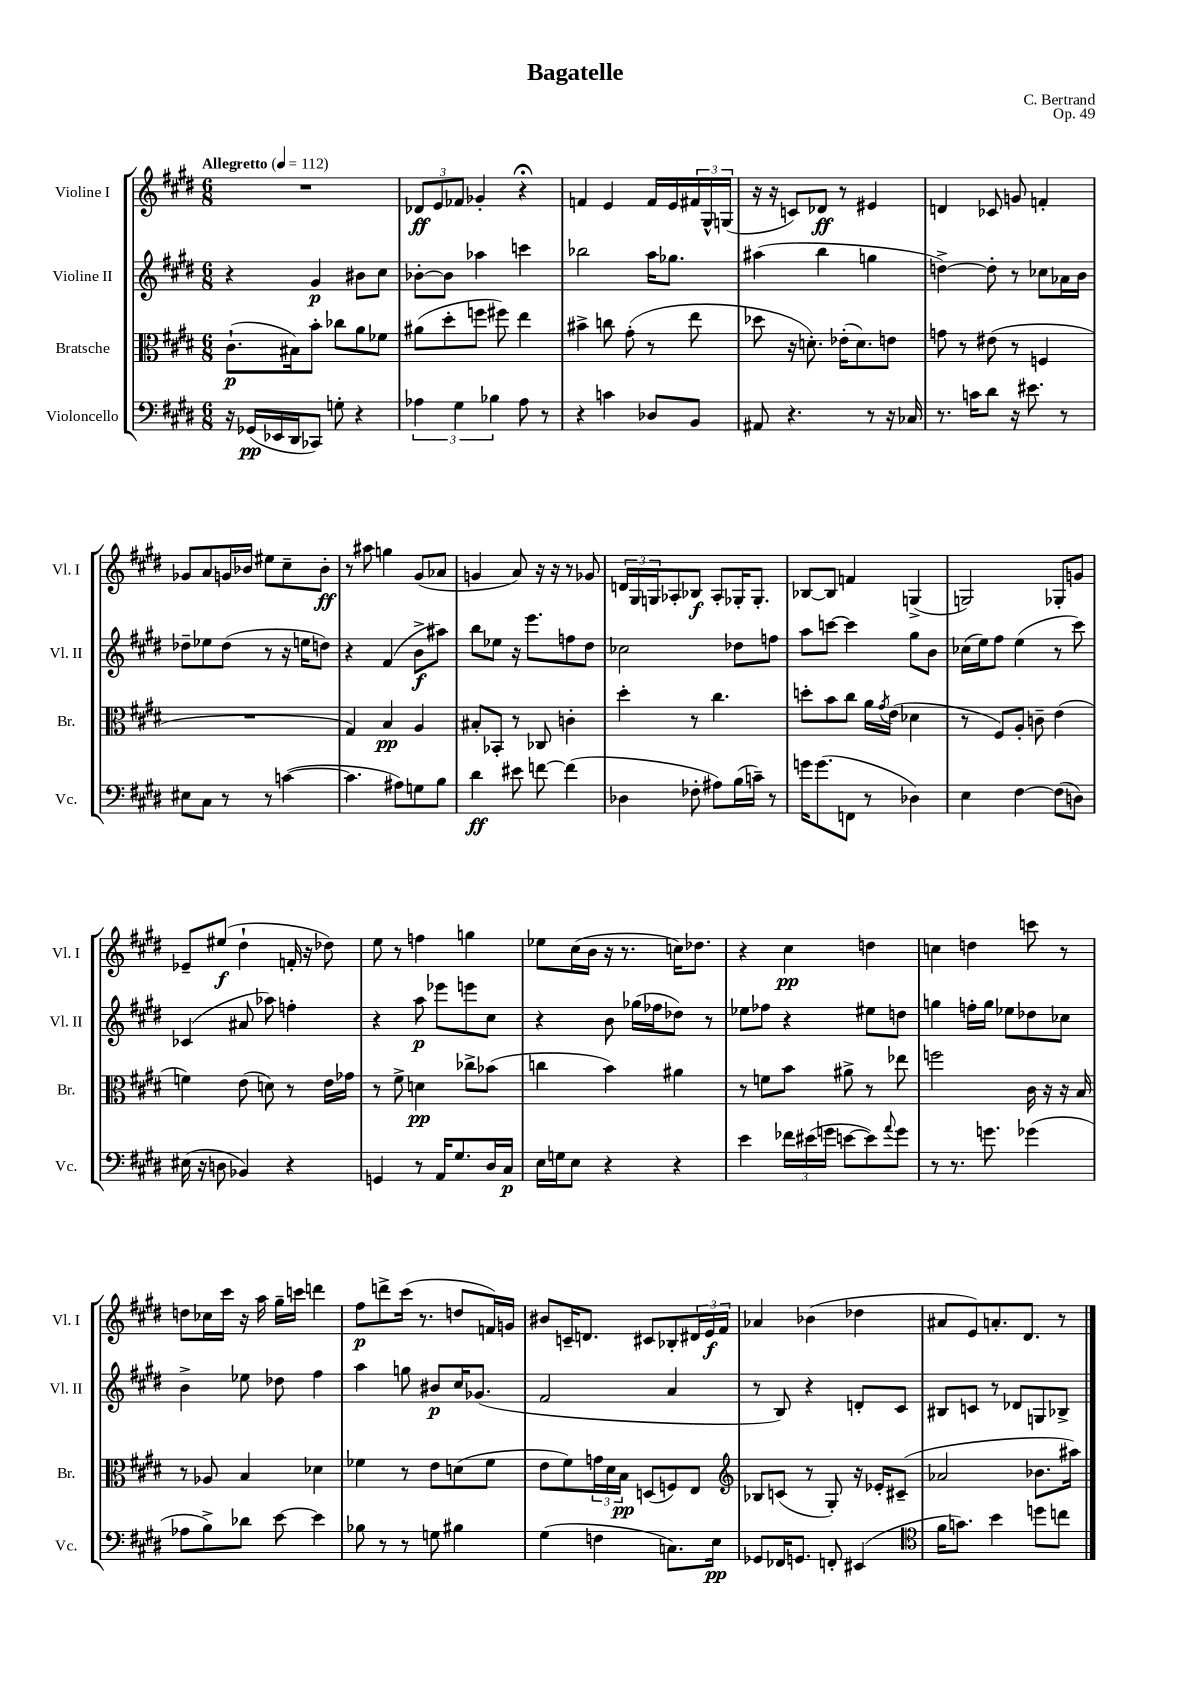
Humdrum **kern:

**kern	**kern	**kern	**kern
*staff4	*staff3	*staff2	*staff1
*clefF4	*clefC3	*clefG2	*clefG2
*k[f#c#g#d#]	*k[f#c#g#d#]	*k[f#c#g#d#]	*k[f#c#g#d#]
*M6/8	*M6/8	*M6/8	*M6/8
*MM112	*MM112	*MM112	*MM112
16r	(8.c#`	4r	2.r
(16GG-	.	.	.
16EE-	.	.	.
16DD#	16B#)	.	.
8CC-)	8b'	4g#	.
8G'	8cc-	.	.
4r	8a	8b#	.
.	8f-	8cc#	.
=	=	=	=
6A-	(8a#	[8b-'	12d-
.	.	.	12e
.	8dd#'	8b-]	.
6G#	.	.	12f-
.	8ff	4aa-	4g-'
6B-	.	.	.
.	8ff#)	.	.
8A-	4ee	4ccc	4r;
8r	.	.	.
=	=	=	=
4r	4b#^	2bb-	4f
4c	8cc	.	4e
.	(8g#'	.	.
8D-	8r	16aa	16f
.	.	8.gg-	16e
8BB	8ee	.	24f#
.	.	.	24G#^^
.	.	.	(24G
=	=	=	=
8AA#	8dd-	(4aa#	16r
.	.	.	16r
4.r	16r	.	8c)
.	8.d')	.	.
.	.	4bb	8d-
.	(16e-'	.	8r
.	8.d)	.	.
8r	.	4gg	4e#
16r	8e	.	.
16C-	.	.	.
=	=	=	=
8.r	8g	[4dd^)	4d
.	8r	.	.
16c	.	.	.
8d#	(8e#	8dd']	8c-
16r	8r	8r	8g
8.e#	.	.	.
.	4F	8cc-	4f'
8r	.	16a-	.
.	.	16b	.
=	=	=	=
8E#	2.r	8dd-~	8g-
8C#	.	8ee-	8a
8r	.	(8dd-	16g
.	.	.	16b-
8r	.	8r	8ee#
([4c	.	16r	8cc#~
.	.	16ee	.
.	.	8dd)	8b-'
=	=	=	=
4.c]	4G#)	4r	8r
.	.	.	8aa#
.	4B	(4f#	4gg
8A#)	.	.	.
8G	4A	8b^	(8g#
8B	.	8aa#)	8a-
=	=	=	=
4d#	8B#'	8bb	4g
.	8BB-'	8ee-	.
8e#	8r	16r	8a)
.	.	8.eee	.
[8f	8C-	.	16r
.	.	.	16r
(4f]	4c'	8ff	8r
.	.	8dd#	8g-
=	=	=	=
4D-	4dd#'	2cc-	24d
.	.	.	24G#
.	.	.	24G
.	.	.	8A-'
8F-'	8r	.	8B-
8A#)	4.cc#	.	8A-'
(16B	.	8dd-	16G-'
16c~)	.	.	8.G-'
8r	.	8ff	.
=	=	=	=
16g	8dd'	8aa	[8B-
(8.g	.	.	.
.	8b	[8ccc	8B-]
8FF	8cc#	4ccc]	4f
8r	16a	.	.
.	8qg#	.	.
.	(16e	.	.
4D-)	4d-	8gg#	(4G^
.	.	8b	.
=	=	=	=
4E	8r	(16cc-	2G)
.	.	16ee)	.
.	8F#)	8ff#	.
[4F#	8A'	(4ee	.
.	8c~	.	.
(8F#]	(4e	8r	8G-'
8D)	.	8ccc#)	8g
=	=	=	=
(16E#	4f)	(4c-	8e-~
16r	.	.	.
8D	.	.	(8ee#
4BB-)	(8e	8a#	4dd#`
.	8d)	8aa-)	.
4r	8r	4ff'	16f'
.	.	.	16r
.	16e	.	8dd-)
.	16g-	.	.
=	=	=	=
4GG	8r	4r	8ee
.	8f#^	.	8r
8r	4d	8aa	4ff
16AA	.	8eee-	.
8.G#	.	.	.
.	8cc-^	8eee	4gg
16D#	(8b-	8cc#	.
16C#	.	.	.
=	=	=	=
16E	4cc	4r	8ee-
16G	.	.	.
8E	.	.	(16cc#
.	.	.	16b
4r	4b)	8b	16r
.	.	.	8.r
.	.	(16gg-	.
.	.	16ff-	.
4r	4a#	8dd-)	16cc)
.	.	.	8.dd-
.	.	8r	.
=	=	=	=
4e	8r	8ee-	4r
.	8f	8ff-	.
24f-	8b	4r	4cc#
(24e#	.	.	.
24g	.	.	.
[8e	8a#^	.	.
8e])	8r	8ee#	4dd
8qqa	.	.	.
8g	8ee-	8dd	.
=	=	=	=
8r	2ff	4gg	4cc
8.r	.	.	.
.	.	16ff'	4dd
8.g	.	16gg	.
.	.	8ee-	.
(4g-	16c#	8dd-	8ccc
.	16r	.	.
.	16r	8cc-	8r
.	16B	.	.
=	=	=	=
8A-	8r	4b^	8dd
8B^)	8A-	.	16cc-
.	.	.	16ccc#
8d-	4B	8ee-	16r
.	.	.	16aa
[8e	.	8dd-	16gg#~
.	.	.	16ccc
4e]	4d-	4ff#	4ddd
=	=	=	=
8B-	4f-	4aa	8ff#
8r	.	.	8ddd^
8r	8r	8gg	(16ccc#
.	.	.	8.r
8G	8e	8b#	.
4B#	(8d	16cc#	8dd
.	.	(8.g-	.
.	8f-	.	16f)
.	.	.	16g
=	=	=	=
(4G#	8e	2f#	8b#
.	8f#)	.	16c~
.	.	.	8.d
4F	24g	.	.
.	24d#	.	.
.	24B	.	.
.	(8D	.	8c#
8.C)	8F)	4a	8B-'
.	8E	.	24d#
.	.	.	24e
16E	.	.	.
.	.	.	24f#
=	=	=	=
*	*clefG2	*	*
8GG-	8B-	8r	4a-
16FF-	(8c	8B)	.
8.GG	.	.	.
.	8r	4r	(4b-
8FF'	8G#')	.	.
(4EE#	16r	8d'	4dd-
.	16e-'	.	.
.	(8c#~	8c#	.
=	=	=	=
*clefC4	*	*	*
16f#	2a-	8B#	8a#
8.g)	.	.	.
.	.	8c	8e)
4b	.	8r	8.a'
.	.	8d-	.
.	.	.	8.d#
8dd	8.b-	8G	.
8cc	.	8B-^	8r
.	16aa#)	.	.
==	==	==	==
*-	*-	*-	*-
